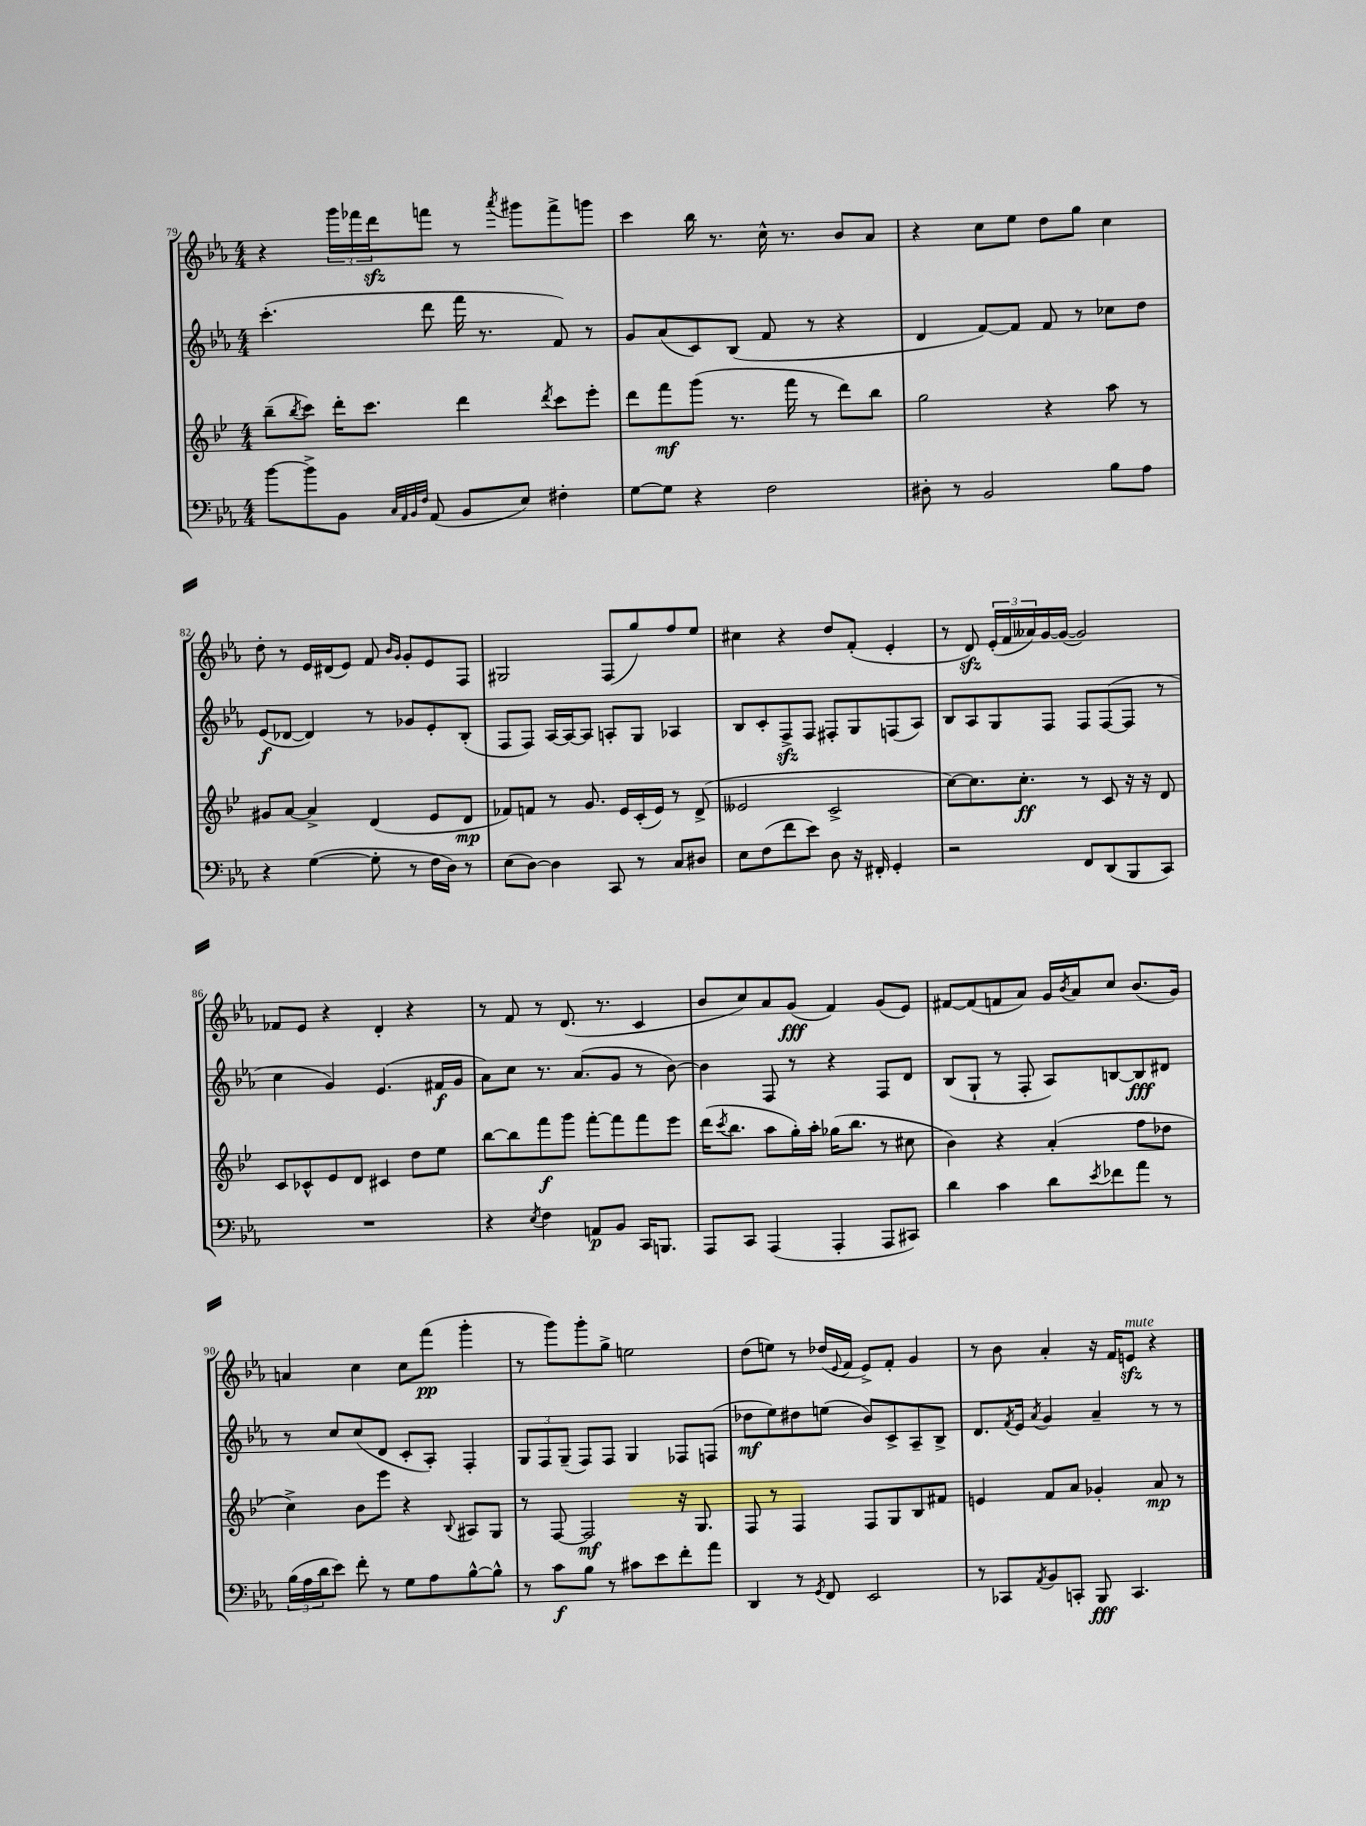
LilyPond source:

<<
\new StaffGroup <<
\new Staff = "s0" {
    \clef treble \key ees \major \numericTimeSignature \time 4/4
    r4 \tuplet 3/2 { g'''16 fes'''16 d'''16\sfz } f'''8 r8 \acciaccatura { aes'''8 } gis'''8 f'''8-> g'''8 |
    c'''4 bes''16 r8. c''16-^ r8. bes'8 aes'8 |
    r4 c''8 ees''8 d''8 g''8 c''4 |
    d''8-. r8 ees'16 dis'16( ees'8) f'8 \grace { bes'16 g'16 } g'8-. ees'8 f8 |
    gis2 f8( g''8) f''8 ees''8 |
    cis''4 r4 d''8 f'8-.( ees'4-. |
    r8 d'8\sfz) \tuplet 3/2 { ees'16-.( f'16 aeses'16) } g'16~ g'16~( g'2) |
    fes'8 ees'8 r4 d'4-. r4 |
    r8 f'8 r8 d'8.( r8. c'4 |
    bes'8 c''8) aes'8 g'8\fff( f'4) g'8( ees'8) |
    fis'8~ fis'8( f'8 aes'8) g'16 \acciaccatura { bes'8 } aes'16 c''8 bes'8.( g'16) |
    a'4 c''4 c''8 f'''8\pp( g'''4-. |
    r8 g'''8) g'''8-. g''8-> e''2 |
    d''8( e''8) r8 des''16( \appoggiatura { ees'8 } f'16 ees'8->) f'8-. g'4 |
    r8 bes'8 aes'4-. r16 f'16 e'8\sfz^\markup { \italic "mute" } r4 \bar "|." |
}
\new Staff = "s1" {
    \clef treble \key ees \major \numericTimeSignature \time 4/4
    c'''4.-.( d'''8 f'''16 r8. f'8) r8 |
    g'8 aes'8( c'8) bes8( f'8 r8 r4 |
    d'4 f'8~) f'8 f'8 r8 ces''8 d''8 |
    ees'8\f( des'8~ des'4) r8 ges'8 ees'8-. bes8-.( |
    f8 f8) aes16~ aes16~ aes8 a8-. g8 aes4 |
    bes8 c'8-. f8->\sfz f8 fis8-. g8 f8( aes8) |
    bes8 aes8 g8 f8 f8 f8~( f8 r8 |
    c''4 g'4) ees'4.( fis'16\f g'16 |
    aes'8) c''8 r8. aes'8.( g'8 r8 bes'8~) |
    bes'4 f8 r8 r4 f8 d'8 |
    bes8( g8-! r8 f8-. aes8) b8~ b8\fff dis'8 |
    r8 c''8 c''8( d'8 c'8-. aes8-.) f4-. |
    \tuplet 3/2 { g8 f8 g8--( } f8) f8 g4 fes8 f8( |
    des''8\mf ees''8) dis''8 e''8( bes'8) c'8-> aes8-- bes8-> |
    d'8. \acciaccatura { f'8 } ees'16 \acciaccatura { aes'8 } g'4 aes'4-- r8 r8 \bar "|." |
}
\new Staff = "s2" {
    \clef treble \key bes \major \numericTimeSignature \time 4/4
    bes''8--( \acciaccatura { bes''8 } c'''8) d'''16-. c'''8. d'''4 \acciaccatura { d'''8 } c'''8 ees'''8-. |
    d'''8 f'''8\mf g'''8( r8. f'''16 r8 d'''8) bes''8 |
    g''2 r4 a''8 r8 |
    gis'8 a'8~ a'4-> d'4( ees'8 d'8\mp |
    fes'8) f'8 r8 g'8. ees'16 c'16-.( ees'16) r8 d'8->( |
    eeses'2 c'2-> |
    c''8~) c''8. c''8.-.\ff r8 c'8 r16 r16 d'8 |
    c'8 ces'8-^ ees'8 d'8 cis'4 d''8 ees''8 |
    bes''8~ bes''8 f'''8\f g'''8 f'''8~-. f'''8 f'''8 ees'''8 |
    d'''16( \acciaccatura { c'''8 } bes''8. a''8 g''16-.) a''16-. ges''16( bes''8. r8 cis''8 |
    bes'4) r4 a'4-.( f''8 des''8 |
    c''4->) bes'8 ees'''8 r4 \appoggiatura { bes8 } ais8 g8 |
    r8 f8~ f2\mf r16 g8. |
    f8 r8 f4 f8 g8 bes8 fis'8 |
    e'4 f'8 a'8 ges'4-. a'8\mp r8 \bar "|." |
}
\new Staff = "s3" {
    \clef bass \key ees \major \numericTimeSignature \time 4/4
    bes'8~ bes'8-> bes,8 \grace { c32 aes,32 bes,32 f32 } aes,8( bes,8 ees8) fis4-. |
    g8~ g8 r4 f2 |
    dis8-. r8 bes,2 bes8 aes8 |
    r4 g4~( g8-. r8 f16 d16) r8 |
    ees8( d8~) d4 c,8 r8 c8 dis8 |
    ees8 f8( f'8 ees'8) d8 r16 fis,16-. g,4-. |
    r2 f,8 d,8( bes,,8 c,8) |
    R1 |
    r4 \acciaccatura { ees8 } f4 a,8\p bes,8 c,16 b,,8. |
    aes,,8 c,8 aes,,4( aes,,4-. aes,,8 cis,8) |
    d'4 c'4 d'8 \acciaccatura { ees'8 } fes'8 aes'8 r8 |
    \tuplet 3/2 { bes16( aes16 d'16 } ees'8) f'8-. r8 g8 aes8 bes8~-^ bes8-^ |
    r8 c'8\f bes8 r8 cis'8 ees'8 f'8-. aes'8 |
    d,4 r8 \acciaccatura { g,8 } f,8 ees,2 |
    r8 ces,8 \acciaccatura { aes,8 } bes,8 c,8-. bes,,8\fff c,4. \bar "|." |
}
>>
>>
\layout { \context { \Score currentBarNumber = #79 } }
